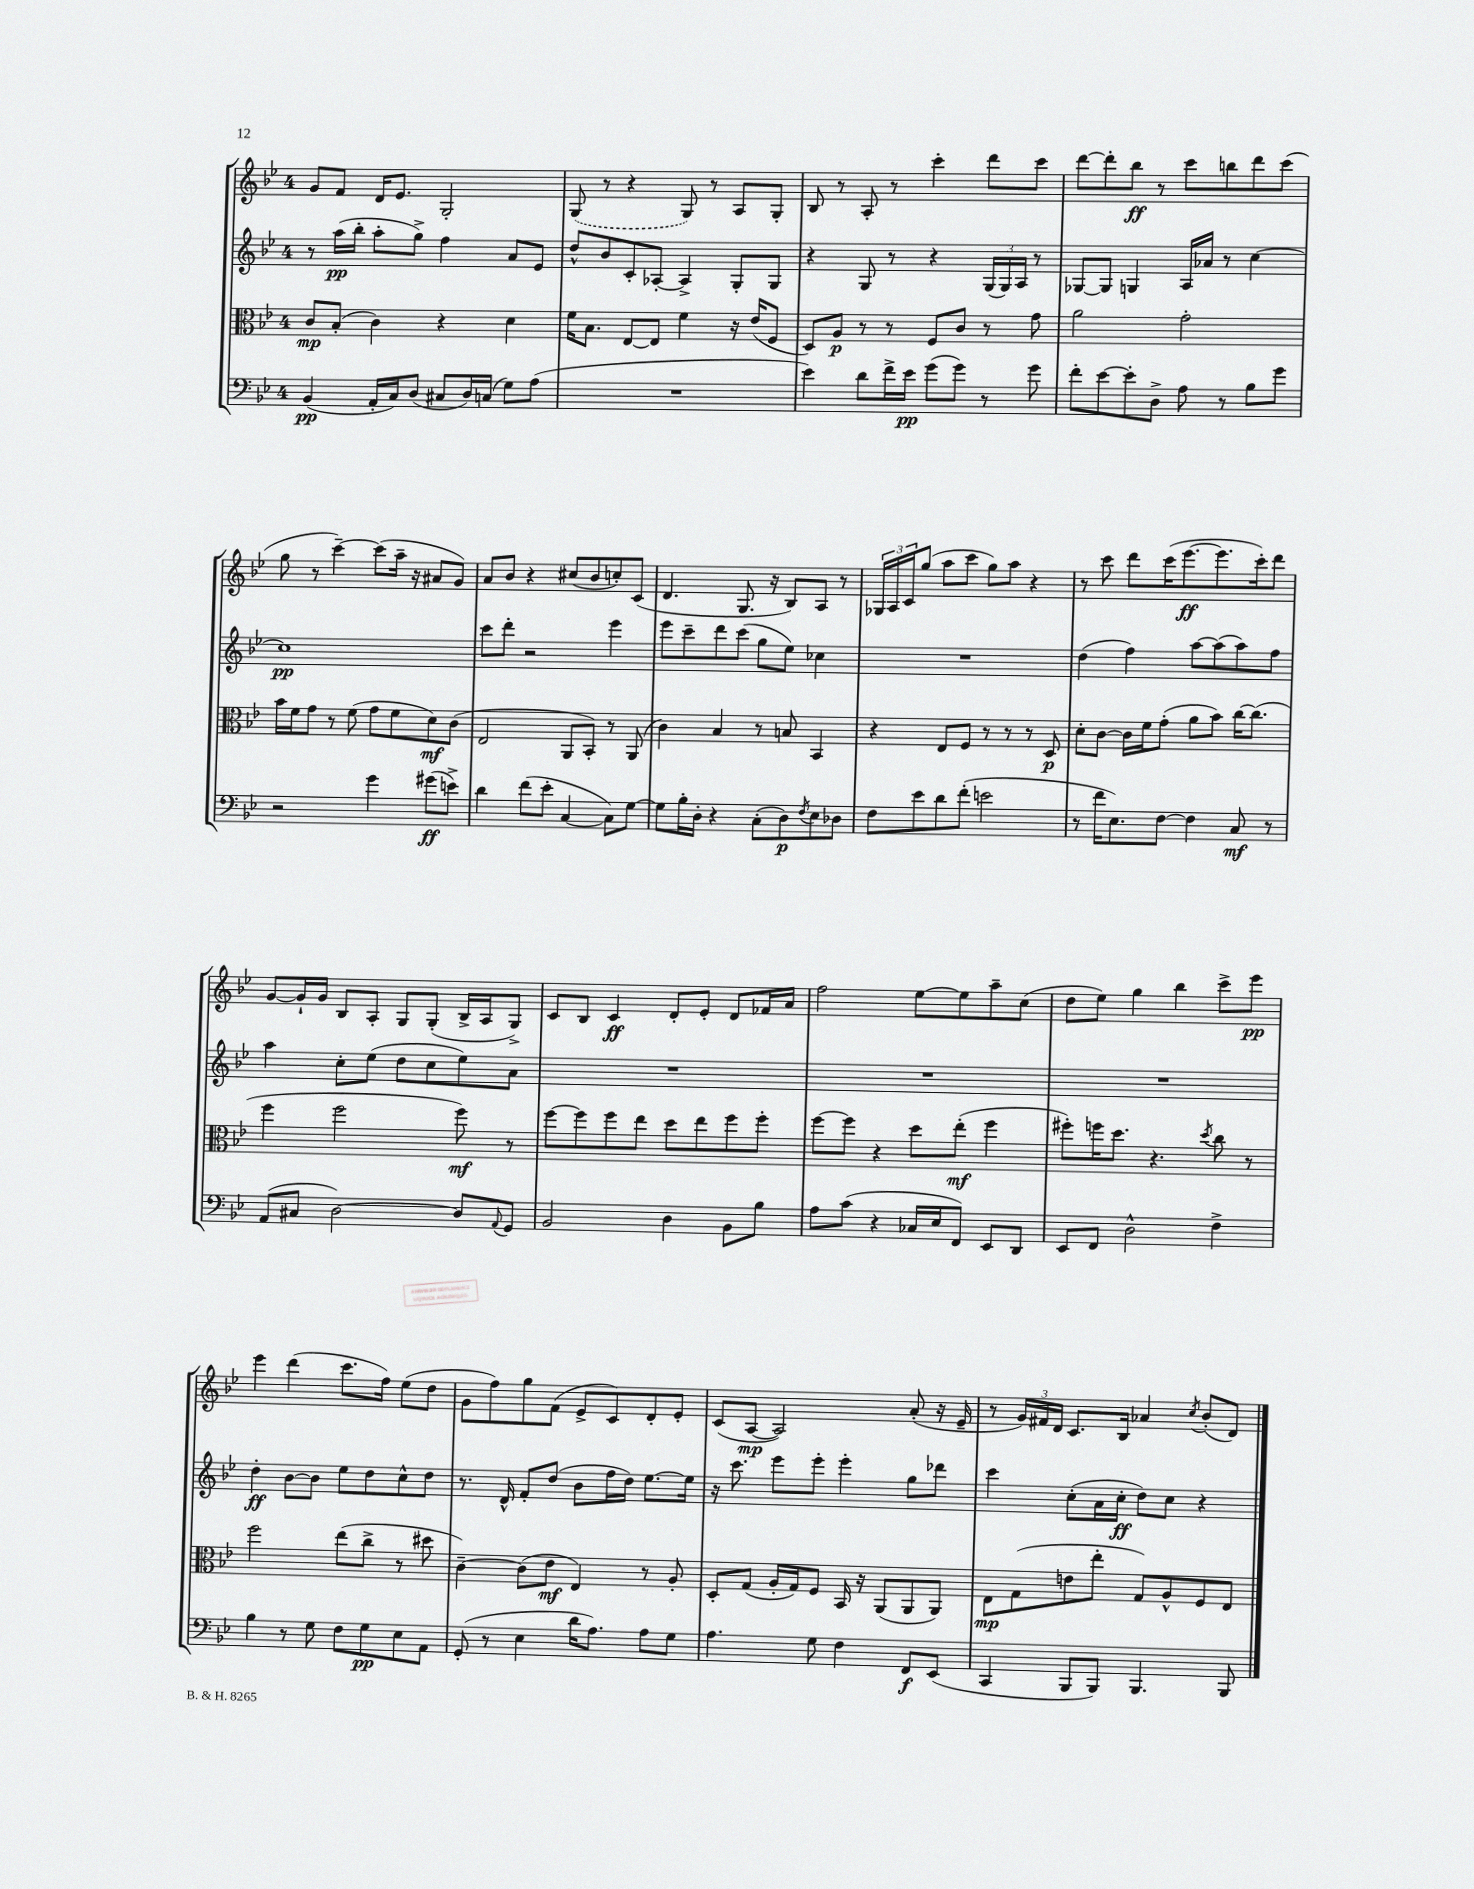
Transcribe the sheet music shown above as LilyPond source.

<<
\new StaffGroup <<
\new Staff = "s0" {
    \clef treble \key bes \major \once \override Staff.TimeSignature.style = #'single-digit \time 4/4
    g'8 f'8 d'16 ees'8. g2-. |
    \once \slurDashed g8( r8 r4 g8) r8 a8 g8-. |
    bes8 r8 a8-. r8 c'''4-. d'''8 c'''8 |
    d'''8~ d'''8-. bes''8\ff r8 c'''8 b''8 d'''8 c'''8( |
    g''8 r8 c'''4~--) c'''8( a''16-- r16 ais'8 g'8) |
    a'8 bes'8 r4 cis''8( bes'8 c''8-.) c'8( |
    d'4. g8. r16 bes8) a8 r8 |
    \tuplet 3/2 { ges16 a16 c'16 } g''8( a''8 c'''8 g''8) a''8 r4 |
    r8 c'''8 d'''8 c'''16( ees'''8.~\ff ees'''8. c'''16-.) d'''8 |
    g'8~ g'16-! g'16 bes8 a8-. g8 g8-.( bes16-> a16 g8->) |
    c'8 bes8 c'4\ff d'8-. ees'8-. d'8 fes'16 a'16 |
    f''2 ees''8~ ees''8 a''8-- c''8( |
    d''8 ees''8) g''4 bes''4 c'''8-> ees'''8\pp |
    ees'''4 d'''4( c'''8. f''16) ees''8( d''8 |
    g'8 f''8) g''8 f'8( ees'8-> c'8) d'8-. ees'8-. |
    c'8( a8~\mp a2) a'8-.( r16 ees'16-- |
    r8 \tuplet 3/2 { g'16) fis'16 d'16 } c'8. bes16 aes'4 \acciaccatura { c''8 } bes'8-.( d'8) \bar "|." |
}
\new Staff = "s1" {
    \clef treble \key bes \major \once \override Staff.TimeSignature.style = #'single-digit \time 4/4
    r8 a''16\pp( bes''16-. a''8-. g''8->) f''4 a'8 ees'8 |
    d''8-^ bes'8 c'8-. aes8~-. aes4-> g8-. g8 |
    r4 g8 r8 r4 \tuplet 3/2 { g16( g16) a16 } r8 |
    ges8~ ges8 g4 a16 aes'16 r8 c''4~ |
    c''1\pp |
    c'''8 d'''8-. r2 ees'''4 |
    ees'''8 c'''8-- d'''8 c'''8( g''8 ees''8) ces''4 |
    R1 |
    d''4( f''4) a''8~ a''8( a''8) f''8 |
    a''4 c''8-. ees''8( d''8 c''8 ees''8) a'8 |
    R1 |
    R1 |
    R1 |
    d''4-.\ff bes'8~ bes'8 ees''8 d''8 c''8-^ d''8 |
    r8. d'16-^ f'8-. d''8( bes'8 f''16 d''16) ees''8.~ ees''16 |
    r16 c'''8. ees'''8 ees'''8-. ees'''4-. g''8 des'''8 |
    c'''4 c''8-.( a'16 c''16-.\ff d''8) c''8 r4 \bar "|." |
}
\new Staff = "s2" {
    \clef alto \key bes \major \once \override Staff.TimeSignature.style = #'single-digit \time 4/4
    c'8\mp bes8-.( c'4) r4 d'4 |
    f'16 bes8. ees8~ ees8 f'4 r16 ees'16( f8 |
    d8) a8\p r8 r8 f8 c'8 r8 g'8 |
    a'2 g'2-. |
    bes'16 f'16 g'8 r8 f'8( g'8 f'8 d'8\mf) c'8( |
    ees2 a,8 bes,8-.) r8 a,8( |
    c'4) bes4 r8 b8 bes,4 |
    r4 ees8 f8 r8 r8 r8 d8\p |
    d'8-. c'8~ c'16 f'16 g'8-.( a'8 bes'8) c''16~ c''8.( |
    f''4 f''2 f''8\mf) r8 |
    f''8~ f''8 f''8 ees''8 d''8 ees''8 f''8 f''8-. |
    f''8~ f''8 r4 d''8 ees''8-.\mf( f''4 |
    fis''8-.) f''16 d''8. r4. \acciaccatura { d''8 } c''8 r8 |
    f''2 ees''8( c''8-> r8 dis''8 |
    c'4~--) c'8( ees'8\mf ees4) r8 a8-. |
    d8-. g8( a16-. g16) f8 bes,16 r16 a,8( a,8 a,8) |
    ees8\mp g8( e'8 ees''8-. g8) a8-^ f8 ees8 \bar "|." |
}
\new Staff = "s3" {
    \clef bass \key bes \major \once \override Staff.TimeSignature.style = #'single-digit \time 4/4
    bes,4\pp( a,16-. c16) d8( cis8 d16) c16( g8) a8( |
    R1 |
    ees'4) d'8 f'16-> ees'16\pp g'8( g'8) r8 g'8 |
    f'8-. ees'8~ ees'8-. d8-> a8 r8 bes8 g'8 |
    r2 g'4 gis'8\ff( e'8->) |
    d'4 f'8( ees'8-. c4~ c8) g8~ |
    g8 bes16-. d16-. r4 c8-.( d8\p) \acciaccatura { f8 } ees8 des8 |
    f8 ees'8 d'8 f'8-.( e'2 |
    r8 f'16 ees8.) f8~ f4 c8\mf r8 |
    a,8( cis8 d2~) d8 \appoggiatura { a,8 } g,8 |
    bes,2 d4 bes,8 bes8 |
    a8 c'8( r4 ces16 ees16 f,8) ees,8 d,8 |
    ees,8 f,8 d2-^ f4-> |
    bes4 r8 g8 f8 g8\pp ees8 a,8 |
    g,8-.( r8 ees4 d'16 a8.) a8 g8 |
    a4. g8 f4 f,8\f ees,8( |
    c,4 bes,,8 bes,,8) bes,,4. bes,,8 \bar "|." |
}
>>
>>
\layout { \context { \Score \remove "Bar_number_engraver" } }
